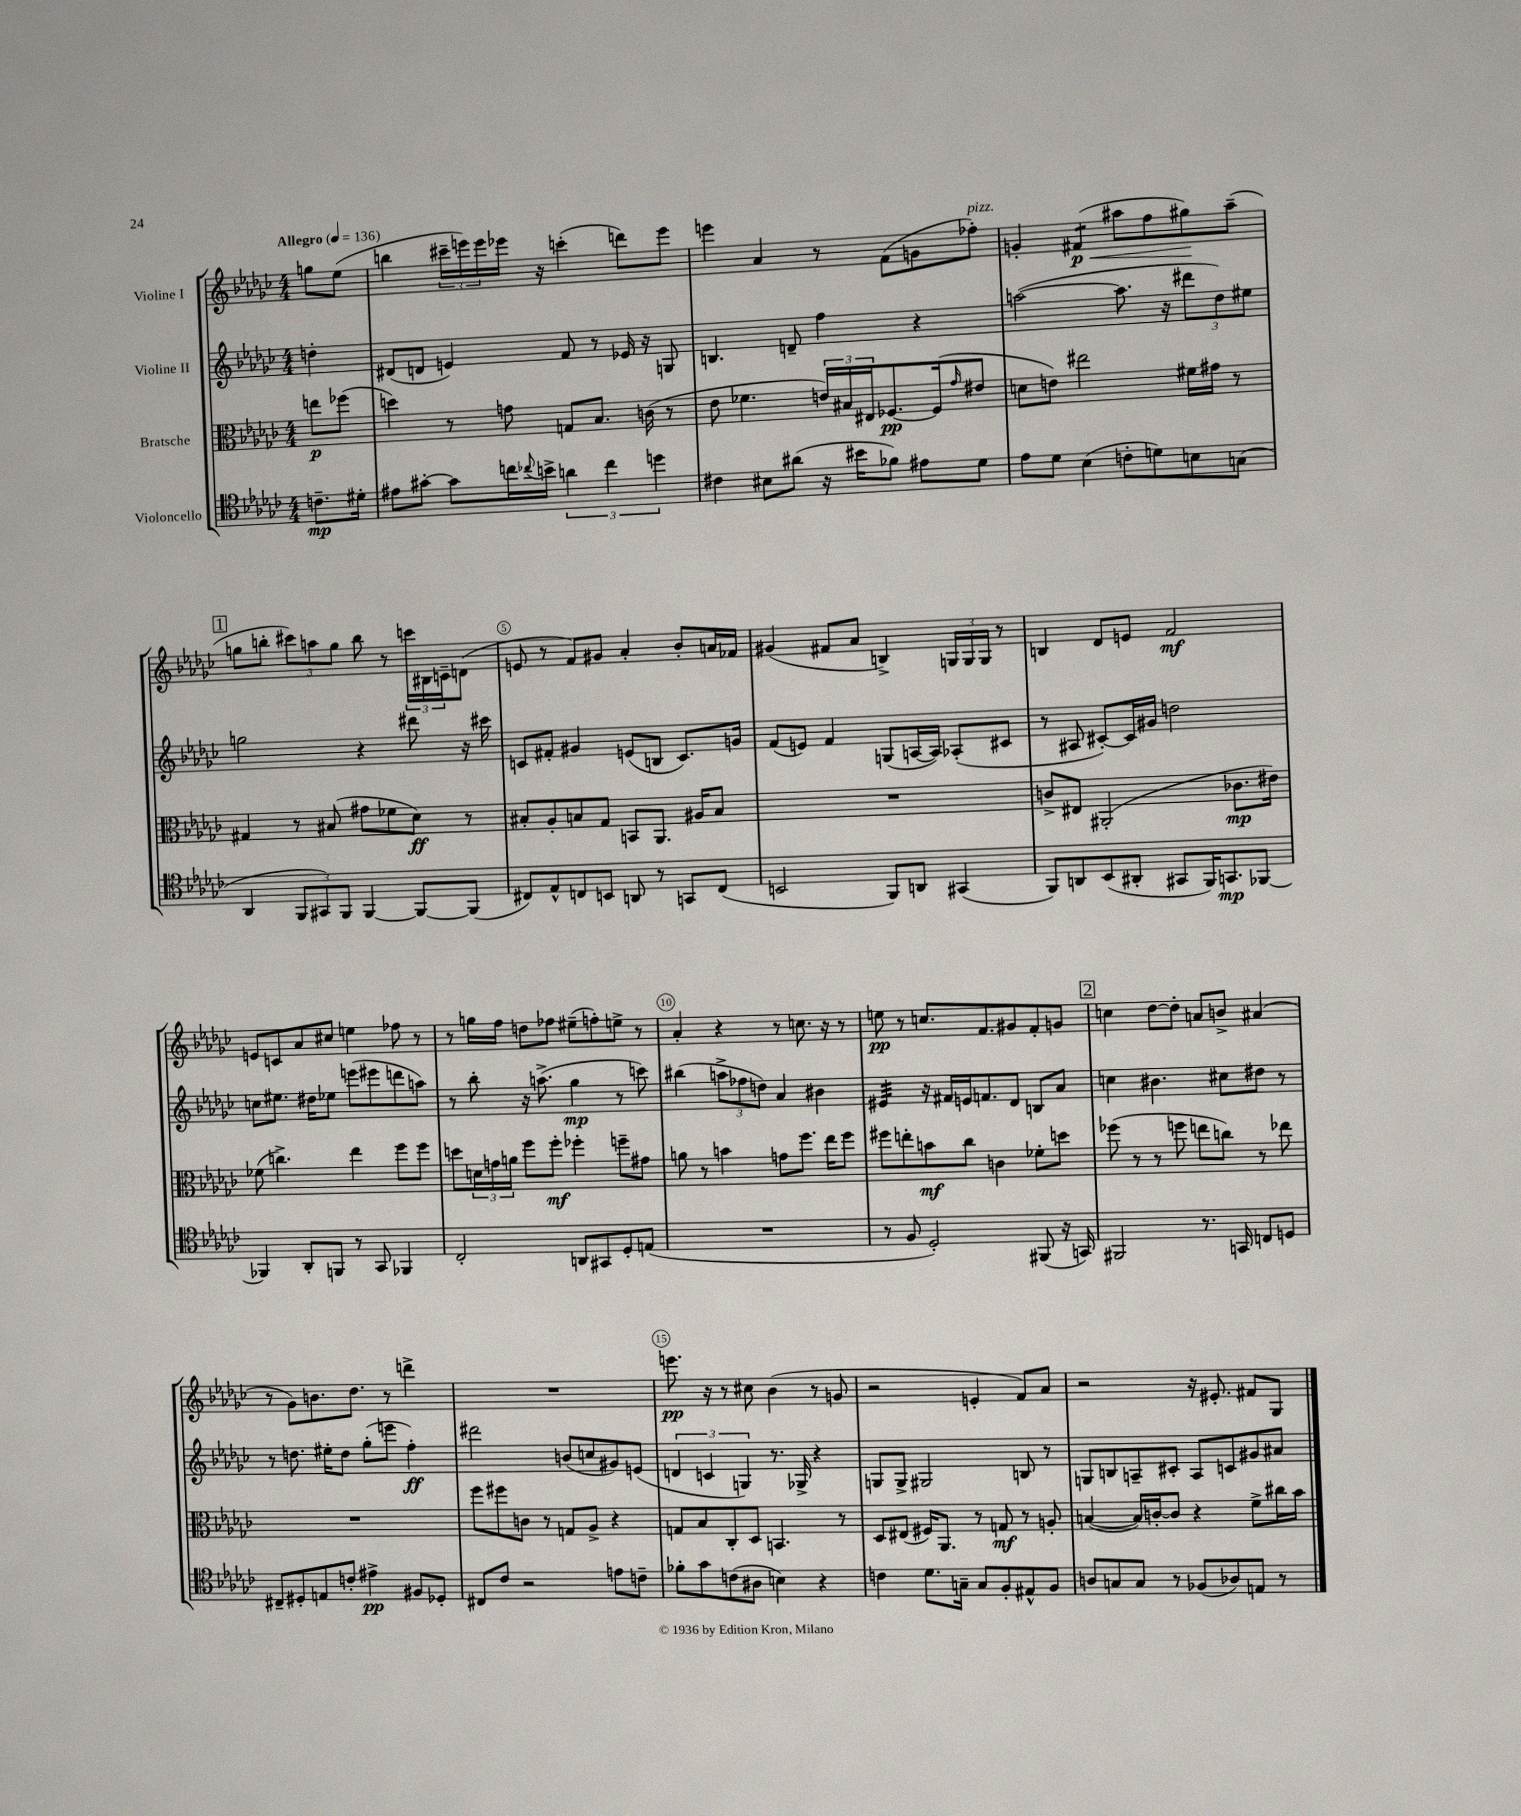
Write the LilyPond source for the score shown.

<<
\new StaffGroup <<
\new Staff = "s0" \with { instrumentName = "Violine I" } {
    \clef treble \key ges \major \numericTimeSignature \time 4/4 \partial 4 \tempo "Allegro" 4 = 136
    g''8 ees''8( |
    b''4 \tuplet 3/2 { cis'''16-- e'''16) e'''16 } ees'''16 r16 c'''4-.( d'''8) ees'''8 |
    e'''4 aes'4 r8 f'8( g'8 fes''8-.^\markup { \italic "pizz." }) |
    g'4-. fis'4:8\p\<( ais''8 f''8 gis''8\!) ais''8--( |
    \mark \markup { \box "1" } g''8 b''8-. \tuplet 3/2 { cis'''8) a''8 g''8 } b''8 r8 \tuplet 3/2 { c'''16 bis16 c'16-- } d'8( |
    e'8 r8 f'8) gis'8 aes'4-. bes'8-. a'16 fes'16 |
    gis'4( fis'8 aes'8 b4->) \tuplet 3/2 { g16 g16 g16 } r8 |
    b4 des'8 e'8 f'2\mf |
    e'8 c'8 aes'8 cis''8 e''4 fes''8 r8 |
    r8 g''16 f''16 d''8 fes''8 eis''8--( f''8-.) e''8-> r8 |
    aes'4-. r4 r8 c''8. r16 r8 |
    e''8\pp r8 c''8. f'8. gis'8 f'8-. g'8 |
    \mark \markup { \box "2" } c''4 des''8~ des''8-. a'8 b'8-> ais'4( |
    r8 ges'8) b'8. des''8. r8 d'''4-> |
    R1 |
    e'''8.\pp r16 r8 cis''8 bes'4( r8 g'8 |
    r2 e'4-. f'8) aes'8 |
    r2 r16 eis'8.-. fis'8 ges8 \bar "|." |
}
\new Staff = "s1" \with { instrumentName = "Violine II" } {
    \clef treble \key ges \major \numericTimeSignature \time 4/4 \partial 4
    d''4-. |
    dis'8( d'8 e'4) f'8 r8 ees'16 r16 g8 |
    b4. d'8-- f''4 r4 |
    a''2~( a''8. r16 \tuplet 3/2 { dis'''8 des''8) eis''8 } |
    \mark \markup { \box "1" } g''2 r4 dis'''8 r16 cis'''16 |
    c'8 fis'8-. gis'4 e'8( b8 c'8.) g'16 |
    f'8( e'8) f'4 g8( a16~ a16) aes8-.( cis'8 |
    r8 ais8 cis'8~-.) cis'16 gis'16 d''2 |
    c''8 eis''8. dis''16 ees''8 e'''8( eis'''8 d'''8 a''8) |
    r8 bes''8-. r16 a''8.->( ges''4\mp r8 c'''8) |
    bis''4( \tuplet 3/2 { a''8-> fes''8 d''8) } aes'4 bis'4 |
    eis'4:32 r16 fis'16 e'16 f'8. des'8 b8 aes'8 |
    \mark \markup { \box "2" } c''4 bis'4. cis''8 dis''8 r8 |
    r8 d''8. eis''16-. d''8 ges''8-.( e'''8 f''4-.\ff) |
    dis'''2 b'8( c''8 gis'8) e'8( |
    \tuplet 3/2 { d'4 c'4 g4) } r8. ges16-> r4 |
    g8 g8-> gis2 b8 r8 |
    g8 b8 a8-- cis'8-. a8 c'8 gis'8 ais'8 \bar "|." |
}
\new Staff = "s2" \with { instrumentName = "Bratsche" } {
    \clef alto \key ges \major \numericTimeSignature \time 4/4 \partial 4
    e''8\p fes''8( |
    d''4) r8 g'8 g8 bes8. c'16( r8 |
    ees'8 fes'4. \tuplet 3/2 { e'16) bis16 eis16 } fes8.~\pp fes16( \grace { ges'16 } eis'8 |
    d'8 e'8) eis''2 fis'16 gis'16 r8 |
    \mark \markup { \box "1" } gis4 r8 bis8( gis'8 fes'8 des'8\ff) r8 |
    bis8-. aes8-. b8 ges8 b,8 aes,8. ais16 b8 |
    R1 |
    c'8-> eis8 ais,2-.( ces'8.\mp eis'16) |
    fes'8( c''4.->) ees''4 f''8 f''8 |
    d''8 \tuplet 3/2 { d'16 g'16 a'16 } f''8 f''8-.\mf fes''4-. f''8-- gis'8 |
    a'8 r8 b'4 g'8 f''8. ees''16 f''8 |
    fis''8 e''8-. b'8\mf ces''8 c'4 fes'8-. d''8 |
    \mark \markup { \box "2" } fes''8( r8 r8 f''8 e''8 c''8) r8 ees''8 |
    R1 |
    f''8 fis''8 c'8 r8 g8 aes8-> r4 |
    g8 bes8 ces8-. des8 b,4. r8 |
    des8 eis8( fis16) aes,8. r8 g8\mf r8 a8-. |
    b4~( b16) c'16~-. c'8 r4 f'8-> cis''16 bes'16 \bar "|." |
}
\new Staff = "s3" \with { instrumentName = "Violoncello" } {
    \clef tenor \key ges \major \numericTimeSignature \time 4/4 \partial 4
    c'8.--\mp dis'16-. |
    eis'8 gis'8~-. gis'8 c''16 \appoggiatura { ces''8 } b'16-> \tuplet 3/2 { a'4 ces''4 d''4 } |
    cis'4 bis8 ais'8( r16 bis'16 fes'8) eis'8 des'8 |
    ees'8 des'8 bes4( c'8-. d'8) b8 g8( |
    \mark \markup { \box "1" } aes,4 \tuplet 3/2 { f,8 gis,8) f,8 } f,4~ f,8~ f,8( |
    cis8) ees8-^ c8 b,8 a,8 r8 g,8 c8( |
    b,2 f,8) a,8 gis,4( |
    f,8) a,8 bes,8( ais,8-. gis,8 f,16) g,8.\mp fes,8~ |
    fes,4 aes,8-. f,8 r8 ges,8 fes,4 |
    ces2-. a,8 gis,8 des8-. e8( |
    R1 |
    r8 f8 des2-.) fis,8( r16 g,16) |
    \mark \markup { \box "2" } fis,2 r8. g,16 c8 d8 |
    cis8-- dis8-. e8 c'8-. eis'4->\pp fis8 des8-. |
    cis8 ces'8 r2 e'8 c'8-- |
    fes'8-. ges'8 c'8( ais8 b4) r4 |
    c'4 des'8. g16-- g8 f8-. eis8-^ f8 |
    a8 g8 g8 r8 fes8( aes8) e8 r8 \bar "|." |
}
>>
>>
\layout { \context { \Score \override BarNumber.break-visibility = ##(#f #t #t) barNumberVisibility = #(every-nth-bar-number-visible 5) \override BarNumber.stencil = #(make-stencil-circler 0.1 0.3 ly:text-interface::print) } }
